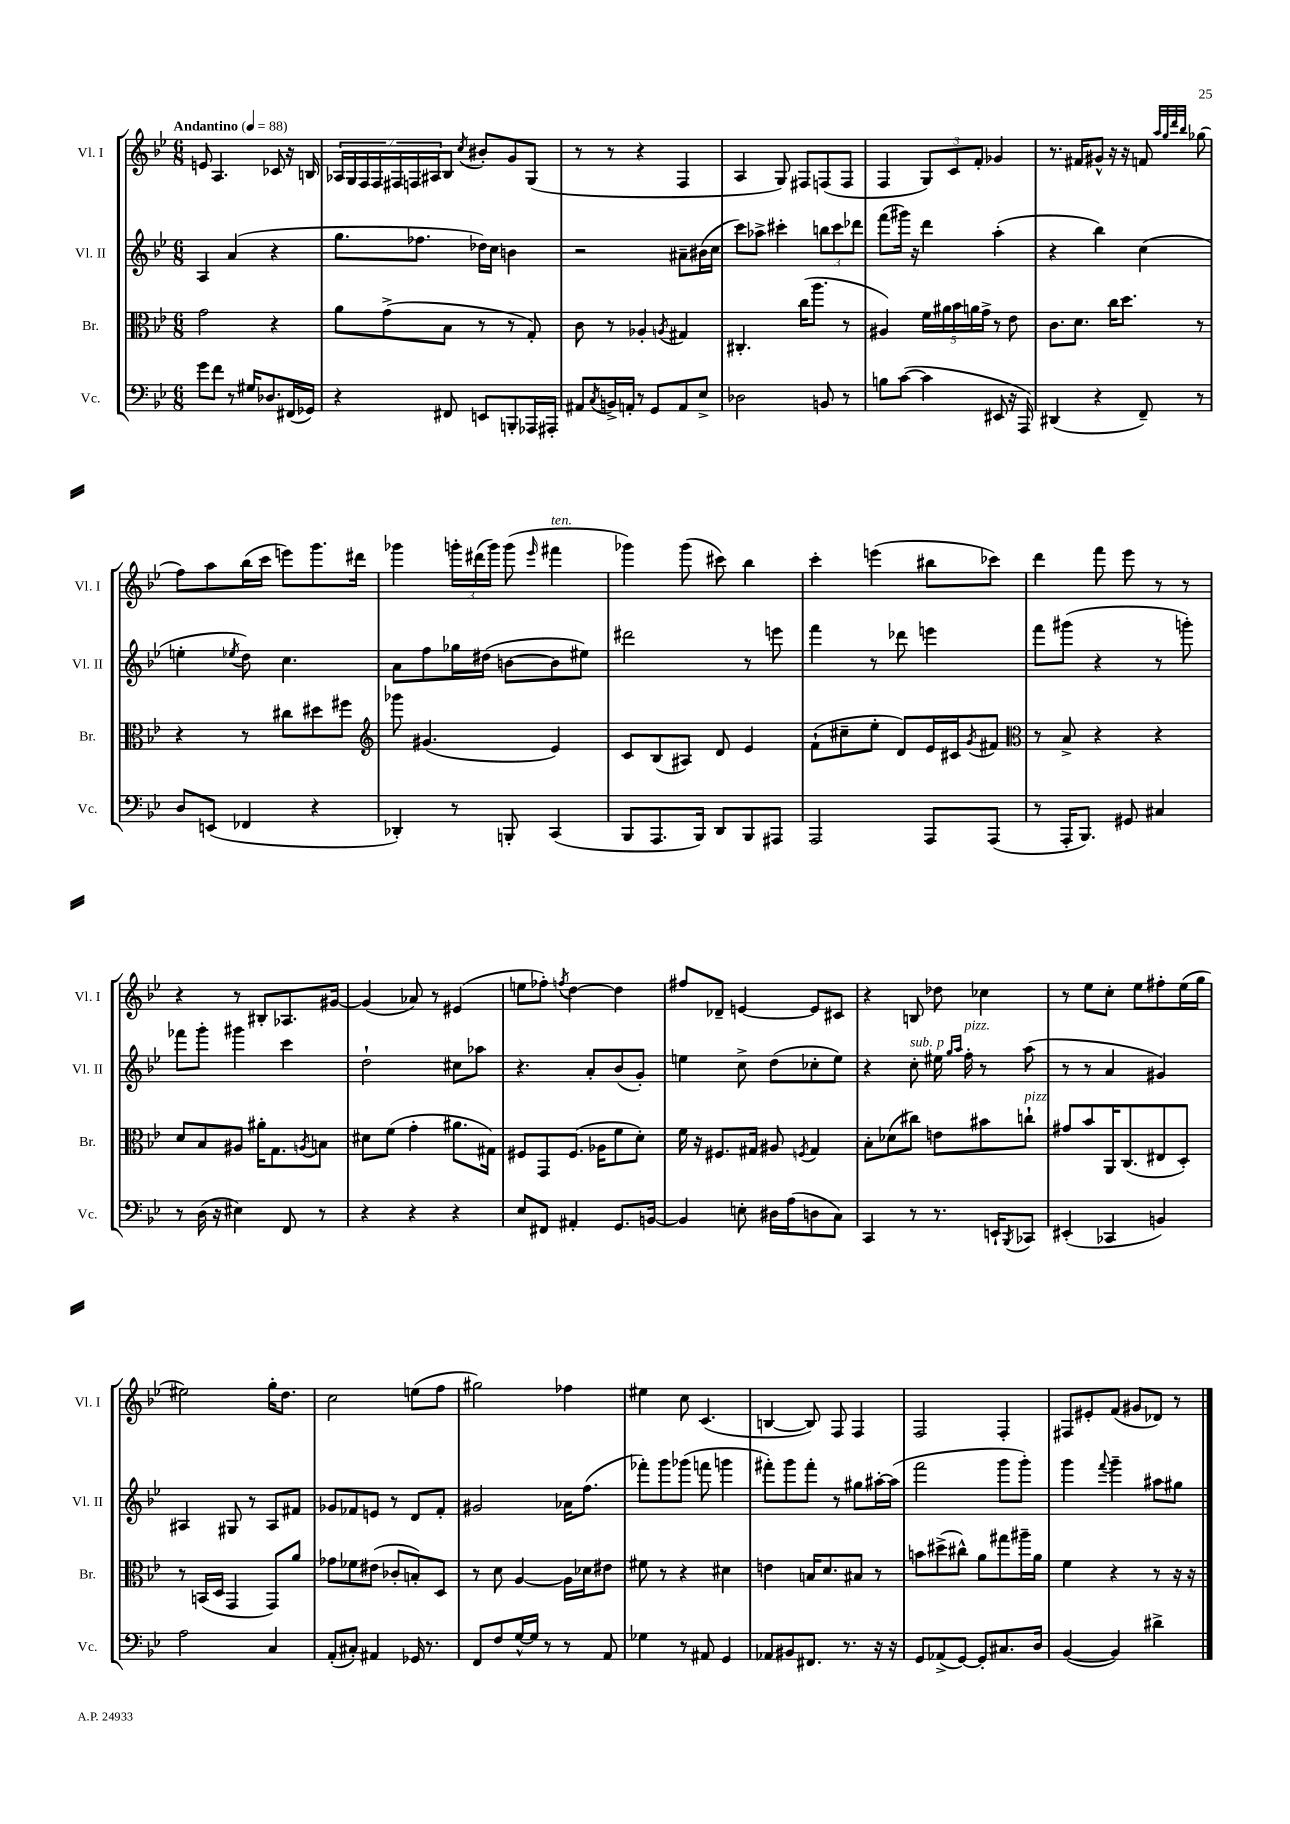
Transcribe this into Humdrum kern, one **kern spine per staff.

**kern	**kern	**kern	**kern
*staff4	*staff3	*staff2	*staff1
*clefF4	*clefC3	*clefG2	*clefG2
*k[b-e-]	*k[b-e-]	*k[b-e-]	*k[b-e-]
*M6/8	*M6/8	*M6/8	*M6/8
*MM88	*MM88	*MM88	*MM88
8g	2g	4A	8e
8f	.	.	4.A
8r	.	(4a	.
16G#	.	.	.
8.D-	.	.	.
.	4r	4r	8c-
(16FF#	.	.	16r
16GG-)	.	.	16B
=	=	=	=
4r	8a	8.gg	28A-
.	.	.	28G
.	.	.	28F
.	.	.	28F
.	(8g^	.	.
.	.	.	28F#
.	.	.	28F
.	.	8.ff-	.
.	.	.	28A#
8FF#	8B-	.	8B-
.	.	.	8qcc
8EE	8r	16dd-)	8b#'
.	.	16cc	.
8BBB'	8r	4b	8g
16AAA-	8G')	.	(8G
16AAA#'	.	.	.
=	=	=	=
8AA#	8c	2r	8r
8qC	.	.	.
16BB^	8r	.	8r
16AA'	.	.	.
8r	4A-'	.	4r
8GG	.	.	.
.	8qA	.	.
8AA	4G#	8a#~	4F
8E-^	.	(16b#	.
.	.	16cc	.
=	=	=	=
2D-	4.C#'	8ccc)	4A
.	.	8aa-^	.
.	.	4ccc#'	8G)
.	(16cc	.	8F#
.	8.aa	.	.
8BB	.	12bb	(8F
.	.	12ccc#	.
8r	8r	.	8F
.	.	12ddd-	.
=	=	=	=
8B	4A#)	(8fff	4F
([8c	.	16ggg#)	.
.	.	16r	.
4c]	20f	4ddd	12G)
.	20a#	.	.
.	.	.	12c
.	20b-	.	.
.	20a	.	.
.	.	.	12f'
.	20g^	.	.
8EE#	8r	(4aa'	4g-
16r	8e-	.	.
16AAA)	.	.	.
=	=	=	=
(4DD#	8.c	4r	8.r
.	8.d	.	16f#
4r	.	4bb-)	8g#^^
.	16cc	.	16r
.	8.dd	.	16r
8FF~)	.	(4cc	8f
.	.	.	32qqaa
.	.	.	32qqgg
.	.	.	32qqddd
.	.	.	32qqbb-
8r	8r	.	(8gg-
=	=	=	=
8D	4r	4ee'	8ff)
(8EE	.	.	8aa
.	.	8qee-	.
4FF-	8r	8dd)	(16bb-
.	.	.	16ccc
.	8cc#	4.cc	8eee)
4r	8dd#	.	8.ggg
.	8ff#	.	.
.	.	.	16ddd#
=	=	=	=
*	*clefG2	*	*
4DD-')	8ggg-	8a	4ggg-
.	(4.g#	8ff	.
8r	.	16gg-	24ggg'
.	.	.	(24ddd#
.	.	(16dd#	.
.	.	.	24ggg)
8BBB'	.	[8b	(8ggg
.	.	.	16qqeee-
(4CC	4e-)	8b]	4fff#
.	.	8ee#)	.
=	=	=	=
8BBB-	8c	2ddd#	4ggg-)
8.AAA	(8B-	.	.
.	8A#)	.	(8ggg-
16BBB-)	.	.	.
8DD	8d	.	8ccc#)
8BBB-	4e-	8r	4bb-
8AAA#	.	8eee	.
=	=	=	=
2AAA	(8f`	4fff	4ccc'
.	8cc#~	.	.
.	8ee-'	8r	(4eee
.	8d)	8ddd-	.
8AAA	16e-	4eee	8bb#
.	16c#	.	.
.	8qg	.	.
(8AAA	8f#	.	8ccc-)
=	=	=	=
*	*clefC3	*	*
8r	8r	8fff	4ddd
16AAA'	8B-^	(8ggg#	.
8.BBB-)	.	.	.
.	4r	4r	8fff
8GG#	.	.	8eee-
4C#	4r	8r	8r
.	.	8ggg')	8r
=	=	=	=
8r	8d	8fff-	4r
(16D	8B-	8ggg'	.
16r	.	.	.
4E#)	8A#	4ggg#	8r
.	16a#'	.	8B#'
.	8.G	.	.
8FF	.	4ccc	8.A-
.	8qA	.	.
8r	8B	.	.
.	.	.	[16g#
=	=	=	=
4r	8d#	2dd`	(4g#]
.	(8f	.	.
4r	4g'	.	8a-)
.	.	.	8r
4r	8.a#	8cc#	(4e#
.	.	8aa-	.
.	16G#)	.	.
=	=	=	=
8E-	8F#	4.r	8ee
8FF#	8GG	.	8ff-')
.	.	.	8qff
4AA#'	(8.F#	.	[4dd
.	.	8a'	.
.	16A-	.	.
8.GG	8f	(8b-	4dd]
.	8d')	8g')	.
[16BB	.	.	.
=	=	=	=
4BB]	16f	4ee	8ff#
.	16r	.	.
.	8.F#	.	8d-~
8E'	.	8cc^	[4e
.	16G#	.	.
16D#	8A#	(8dd	.
(16A	.	.	.
.	8qF	.	.
8D	4G#	8cc-'	8e]
8C)	.	8ee)	8c#
=	=	=	=
4CC	8B-'	4r	4r
.	(8d-	.	.
8r	8cc#)	8cc'	8B
8.r	8e	16ee#	8dd-
.	.	16qqgg	.
.	.	16qqaa	.
.	.	16ff'	.
.	8b#	8r	4cc-
16EE`	.	.	.
8qBBB-	.	.	.
8CC-	8cc`	(8aa	.
=	=	=	=
(4EE#'	8g#	8r	8r
.	8b-	8r	8ee-
4CC-	16AA	4a	8cc'
.	(8.C	.	.
.	.	.	8ee-
4BB)	8E#	4g#)	8ff#'
.	8D')	.	(16ee-
.	.	.	16gg
=	=	=	=
2A	8r	4A#	2ee#)
.	(16BB	.	.
.	16D	.	.
.	4GG	8G#	.
.	.	8r	.
4C	8GG)	8A#	16gg'
.	.	.	8.dd
.	8a	8f#	.
=	=	=	=
(8AA'	8g-	8g-	2cc
8C#')	8f-	8f-	.
4AA#	(8e#	8e	.
.	8c-'	8r	.
16GG-	8B')	8d	(8ee
8.r	.	.	.
.	8D	8f-'	8ff
=	=	=	=
8FF	8r	2g#	2gg#)
8F	8d	.	.
[16G^^	[4A	.	.
16G]	.	.	.
8r	.	.	.
8r	16A]	16a-	4ff-
.	16d-	(8.ff	.
8AA	8e#	.	.
=	=	=	=
4G-	8f#	8fff-')	4ee#
.	8r	8ggg	.
8r	4r	(8ggg-	8cc
8AA#	.	8fff	(4.c
4GG	4d#	4ggg	.
=	=	=	=
8AA-	4e	8fff#')	[4B
8BB#	.	8ggg	.
8.FF#	16B	8fff#'	8B])
.	8.d	.	.
.	.	8r	8F
8.r	.	.	.
.	8B#	8gg#	4F
16r	8r	[16aa#'	.
16r	.	(16aa#]	.
=	=	=	=
8GG	8b	2fff	2F
(8AA-^	(8dd#^	.	.
[8GG)	8cc#^^)	.	.
8GG']	8a	.	.
8.C#	8gg#	8ggg	4F'
.	16aa#~	8ggg')	.
16D	16a	.	.
=	=	=	=
([4BB-	4f	4ggg	8F#
.	.	.	8e#'
.	.	8qqfff	.
4BB-])	4r	4ggg~	(8f
.	.	.	8g#
4d#^	8r	8aa#	8d-)
.	16r	8gg#	8r
.	16r	.	.
==	==	==	==
*-	*-	*-	*-
